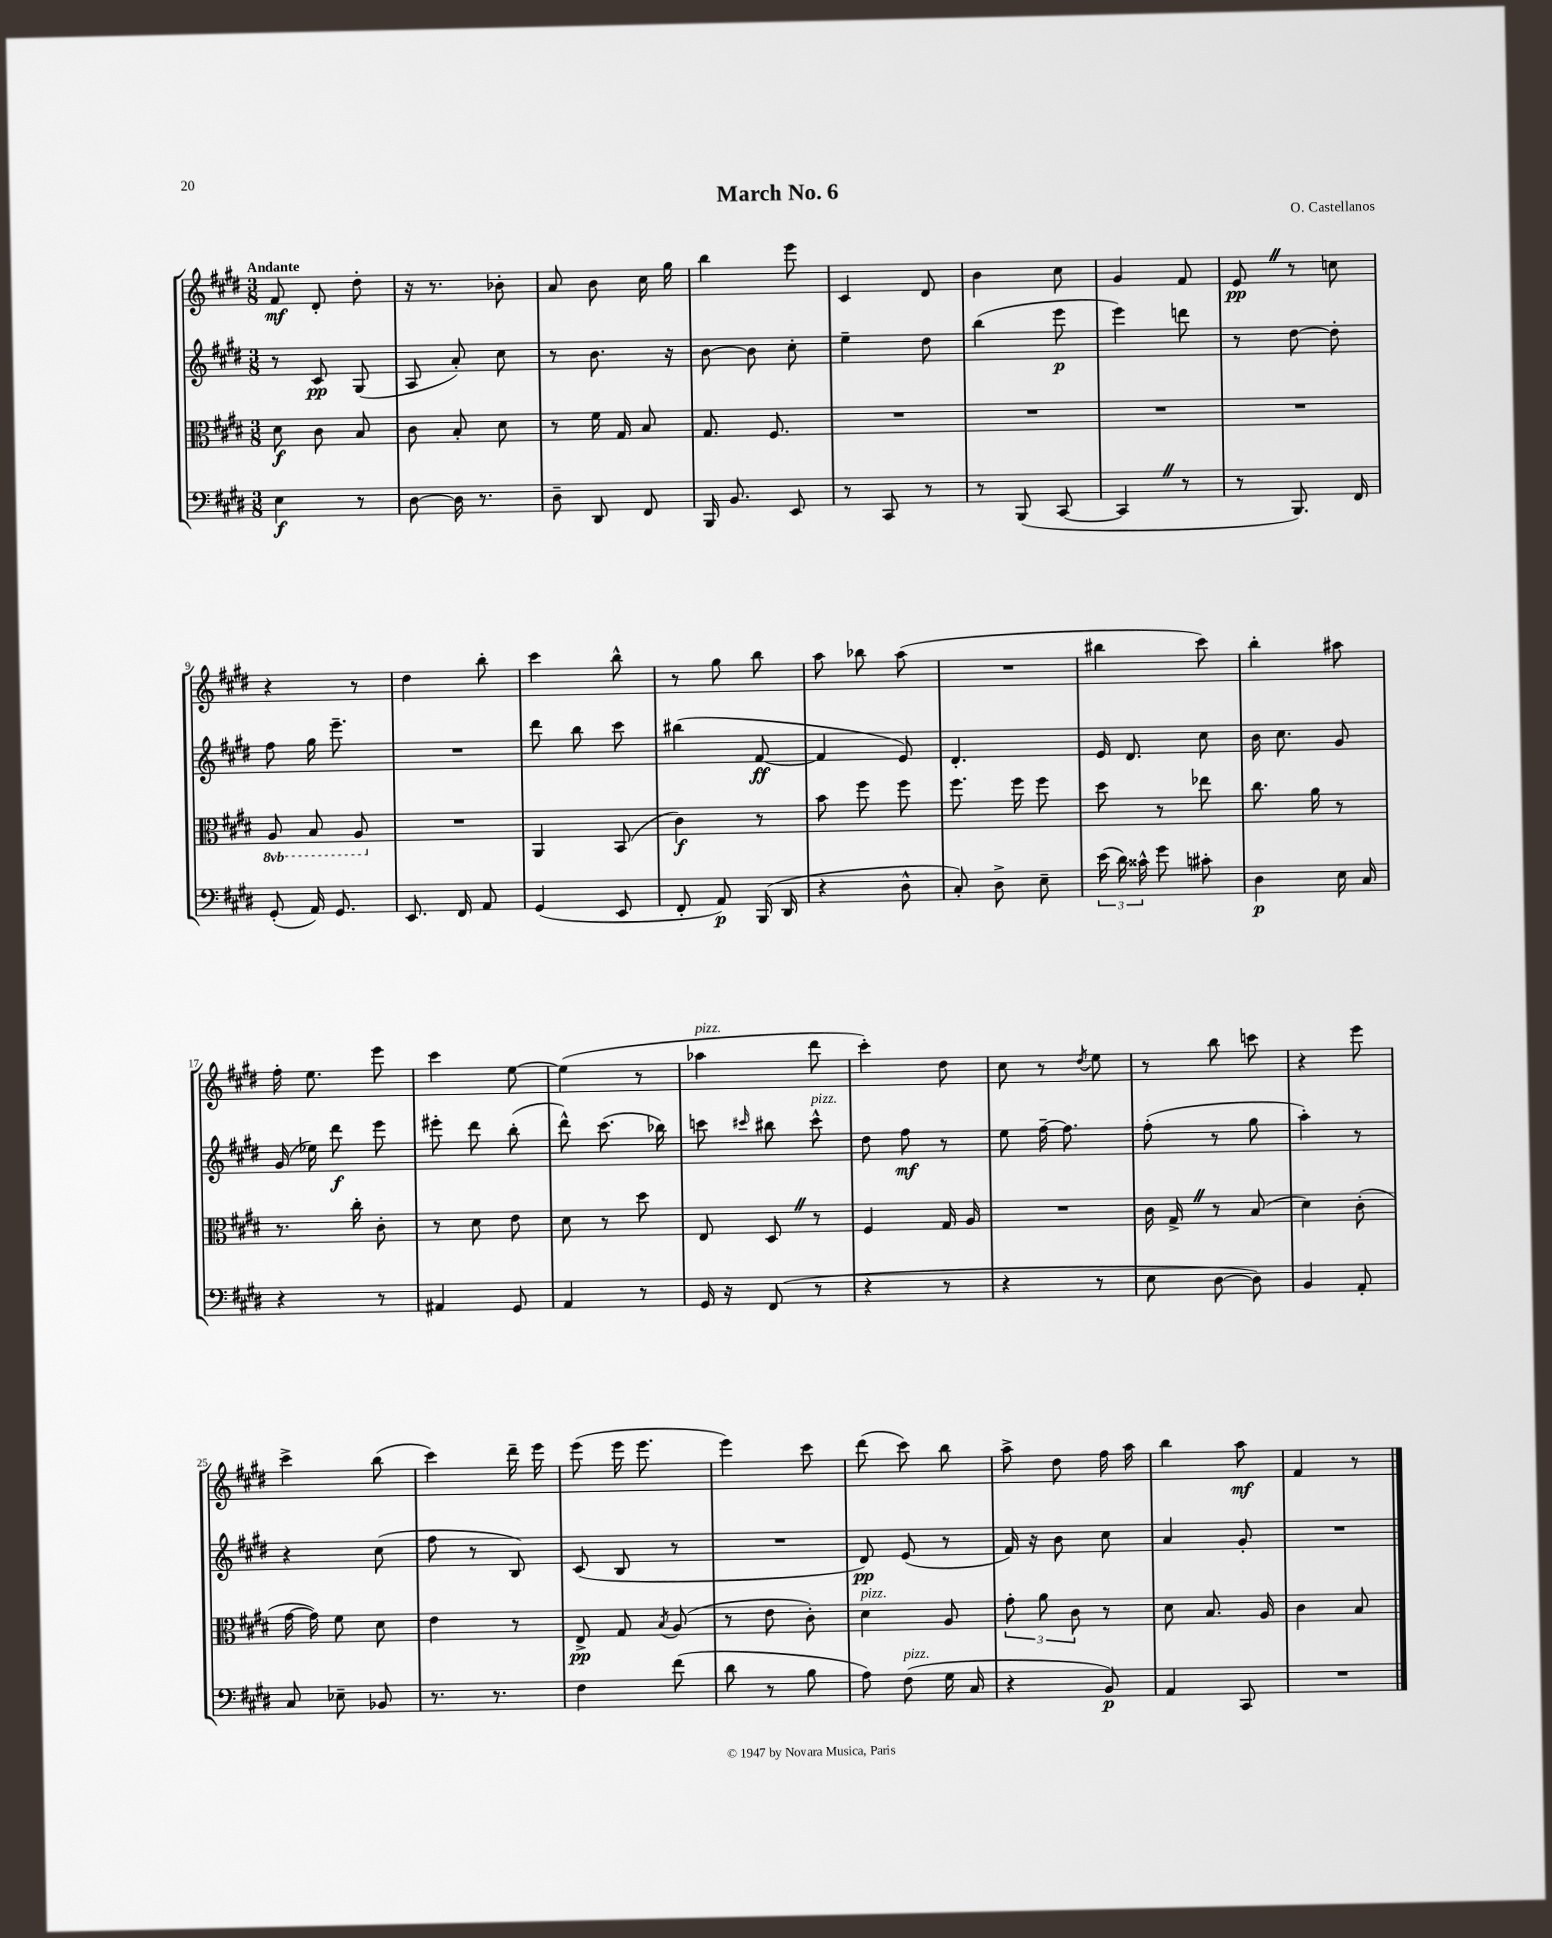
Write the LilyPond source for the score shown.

\header { title = "March No. 6" composer = "O. Castellanos" }
<<
\new StaffGroup <<
\new Staff = "s0" {
    \clef treble \key e \major \numericTimeSignature \time 3/8 \tempo "Andante"
    \autoBeamOff fis'8\mf dis'8-. dis''8-. |
    r16 r8. bes'8-. |
    a'8 b'8 cis''16 gis''16 |
    b''4 e'''8 |
    cis'4 dis'8 |
    b'4 cis''8 |
    gis'4 fis'8 |
    e'8\pp \once \override BreathingSign.text = \markup { \musicglyph "scripts.caesura.straight" } \breathe r8 c''8 |
    r4 r8 |
    dis''4 b''8-. |
    cis'''4 b''8-^ |
    r8 gis''8 b''8 |
    a''8 bes''8 a''8( |
    R4. |
    bis''4 cis'''8) |
    b''4-. ais''8 |
    fis''16-. e''8. e'''8 |
    cis'''4 e''8~ |
    e''4( r8 |
    aes''4^\markup { \italic "pizz." } dis'''8 |
    cis'''4-.) dis''8 |
    cis''8 r8 \acciaccatura { dis''8 } e''8 |
    r8 b''8 c'''8 |
    r4 e'''8 |
    cis'''4-> b''8( |
    cis'''4) dis'''16-- e'''16 |
    e'''8( e'''16 e'''8. |
    e'''4) cis'''8 |
    dis'''8( cis'''8) b''8 |
    a''8-> dis''8 fis''16 a''16 |
    b''4 a''8\mf |
    fis'4 r8 \bar "|." |
}
\new Staff = "s1" {
    \clef treble \key e \major \numericTimeSignature \time 3/8
    \autoBeamOff r8 cis'8\pp gis8( |
    a8 a'8-.) cis''8 |
    r8 b'8. r16 |
    b'8~ b'8 cis''8-. |
    e''4-- dis''8 |
    b''4( e'''8\p |
    e'''4) d'''8 |
    r8 dis''8~ dis''8-. |
    fis''8 gis''16 e'''8.-- |
    R4. |
    dis'''8 b''8 cis'''8 |
    bis''4( fis'8~\ff |
    fis'4 e'8) |
    dis'4.-. |
    e'16 dis'8. cis''8 |
    b'16 cis''8. gis'8 |
    gis'16( ees''16) dis'''8\f e'''8 |
    eis'''8-. dis'''8 b''8-.( |
    dis'''8-^) cis'''8.( bes''16) |
    c'''8 \grace { cis'''16 } bis''8 cis'''8-^^\markup { \italic "pizz." } |
    dis''8 fis''8\mf r8 |
    e''8 fis''16~-- fis''8. |
    fis''8-.( r8 gis''8 |
    a''4-.) r8 |
    r4 cis''8( |
    fis''8 r8 b8) |
    cis'8( b8 r8 |
    R4. |
    dis'8\pp) e'8( r8 |
    fis'16) r16 b'8 cis''8 |
    a'4 gis'8-. |
    R4. \bar "|." |
}
\new Staff = "s2" {
    \clef alto \key e \major \numericTimeSignature \time 3/8 \set Staff.ottavationMarkups = #ottavation-simple-ordinals
    \autoBeamOff dis'8\f cis'8 b8 |
    cis'8 b8-. dis'8 |
    r8 fis'16 gis16 b8 |
    gis8. fis8. |
    R4. |
    R4. |
    R4. |
    R4. |
    \ottava #-1 a,8 b,8 a,8 \ottava #0 |
    R4. |
    a,4 b,8( |
    cis'4\f) r8 |
    b'8 fis''8 fis''8 |
    fis''8. fis''16 fis''8 |
    dis''8 r8 ees''8 |
    cis''8. a'16 r8 |
    r8. cis''16-. cis'8-. |
    r8 dis'8 e'8 |
    dis'8 r8 dis''8 |
    e8 dis8 \once \override BreathingSign.text = \markup { \musicglyph "scripts.caesura.straight" } \breathe r8 |
    fis4 gis16 a16 |
    R4. |
    cis'16 gis16-> \once \override BreathingSign.text = \markup { \musicglyph "scripts.caesura.straight" } \breathe r8 b8( |
    dis'4) cis'8-.( |
    gis'16~ gis'16) fis'8 dis'8 |
    e'4 r8 |
    e8->\pp gis8 \acciaccatura { b8 } a8( |
    r8 e'8 cis'8-.) |
    dis'4^\markup { \italic "pizz." } a8 |
    \tuplet 3/2 { gis'8-. a'8 cis'8 } r8 |
    dis'8 b8. a16 |
    cis'4 b8 \bar "|." |
}
\new Staff = "s3" {
    \clef bass \key e \major \numericTimeSignature \time 3/8
    \autoBeamOff e4\f r8 |
    dis8~ dis16 r8. |
    dis8-- dis,8 fis,8 |
    b,,16 b,8. e,8 |
    r8 cis,8 r8 |
    r8 b,,8( cis,8~ |
    cis,4 \once \override BreathingSign.text = \markup { \musicglyph "scripts.caesura.straight" } \breathe r8 |
    r8 b,,8.) fis,16 |
    gis,8-.( a,16) gis,8. |
    e,8. fis,16 a,8 |
    gis,4( e,8 |
    fis,8-. a,8\p) b,,16( dis,16 |
    r4 dis8-^ |
    cis8-.) dis8-> e8-- |
    \tuplet 3/2 { e'16( dis'16) cisis'16-^ } gis'8 cis'8-. |
    dis4\p e16 cis16 |
    r4 r8 |
    ais,4 gis,8 |
    a,4 r8 |
    gis,16 r16 fis,8( r8 |
    r4 r8 |
    r4 r8 |
    e8 dis8~ dis8) |
    b,4 a,8-. |
    cis8 ees8-- bes,8 |
    r8. r8. |
    fis4 fis'8( |
    dis'8 r8 b8 |
    a8) fis8^\markup { \italic "pizz." }( gis16 cis16 |
    r4 b,8\p) |
    a,4 cis,8 |
    R4. \bar "|." |
}
>>
>>
